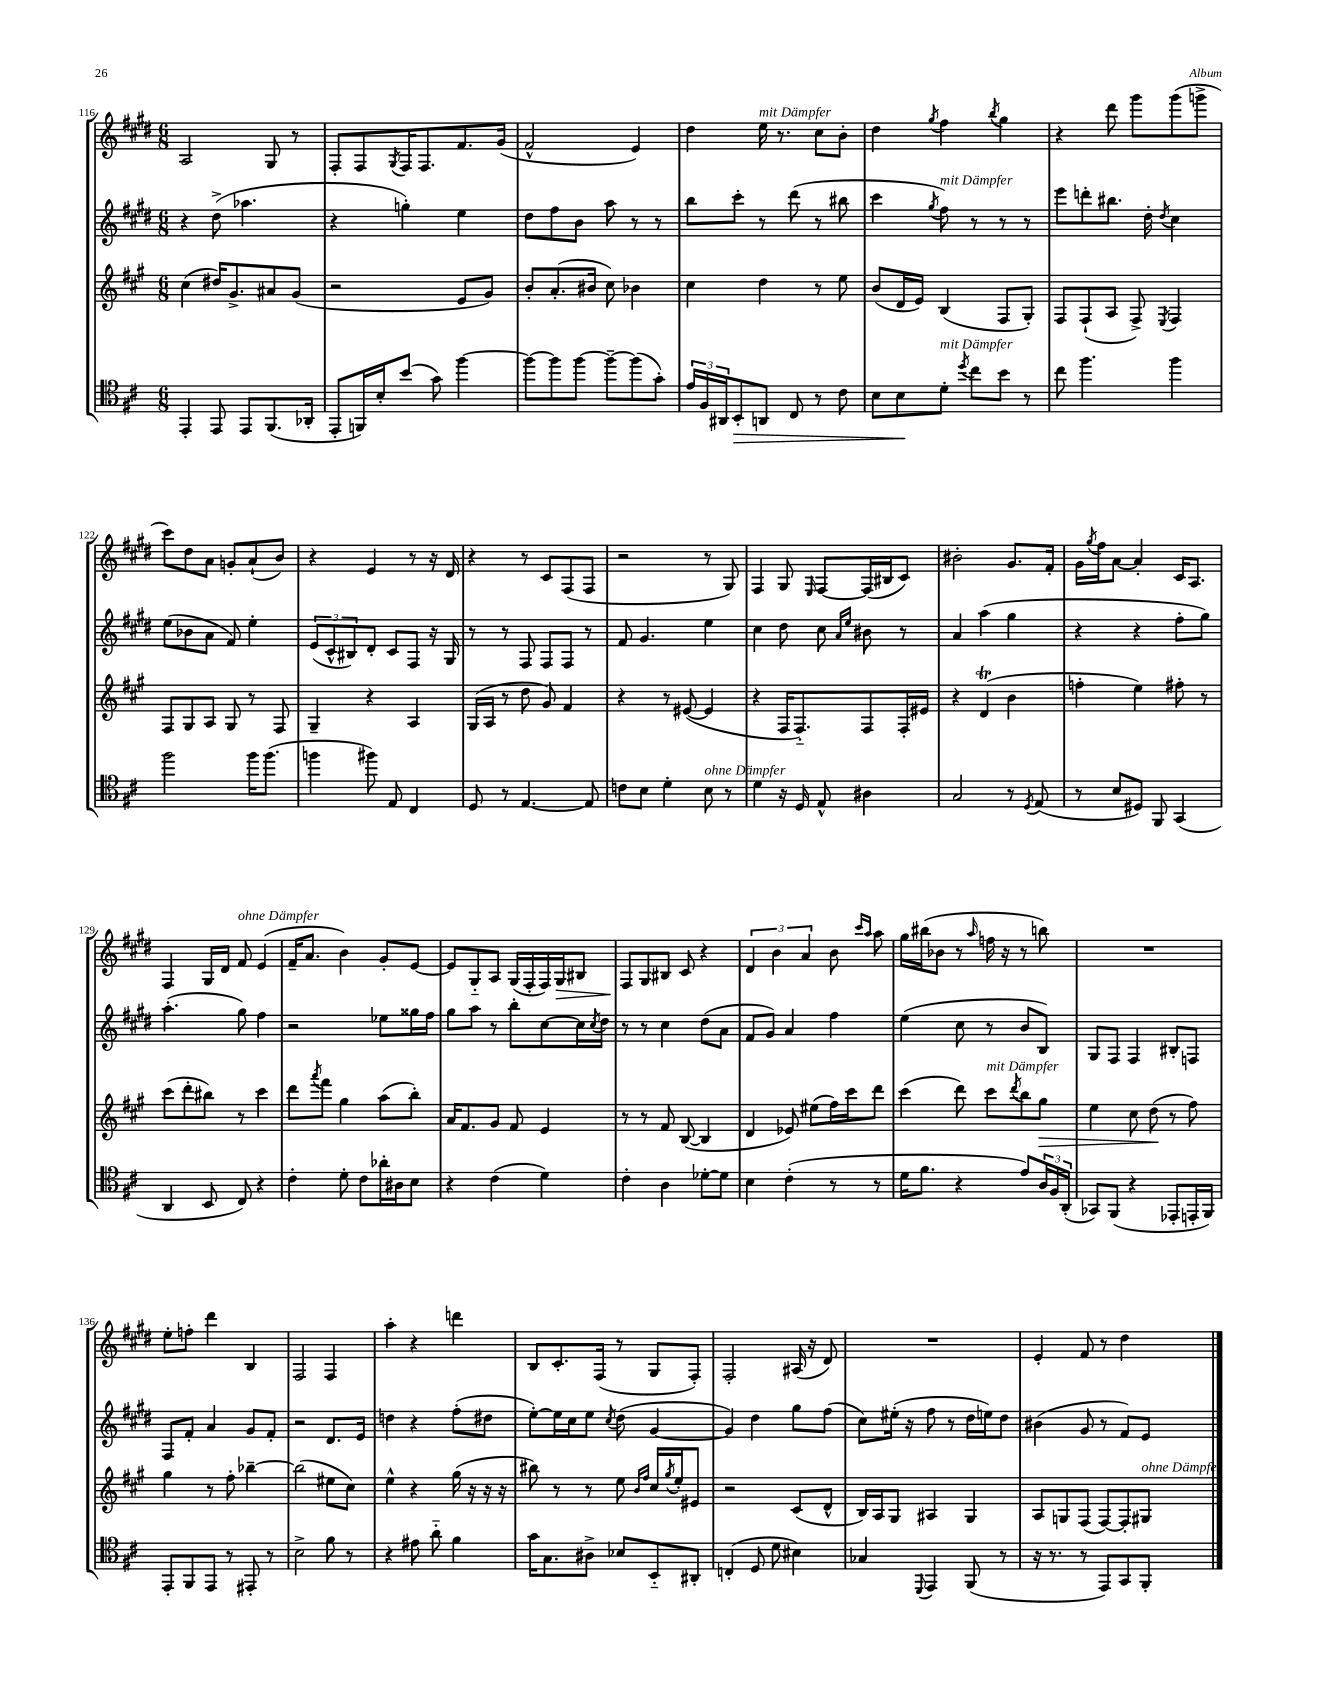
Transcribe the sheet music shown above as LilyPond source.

<<
\new StaffGroup <<
\new Staff = "s0" {
    \clef treble \key e \major \numericTimeSignature \time 6/8
    a2 gis8 r8 |
    fis8-. fis8 \acciaccatura { gis8 } fis16 fis8. fis'8. gis'16( |
    fis'2-^ e'4) |
    dis''4 e''16^\markup { \italic "mit Dämpfer" } r8. cis''8 b'8-. |
    dis''4 \acciaccatura { gis''8 } fis''4 \acciaccatura { b''8 } gis''4 |
    r4 dis'''8 gis'''8 gis'''8( g'''8-> |
    cis'''8) dis''8 a'8 g'8-. a'8-!( b'8) |
    r4 e'4 r8 r16 dis'16 |
    r4 r8 cis'8 fis8( fis8 |
    r2 r8 gis8) |
    fis4 gis8 \grace { e16 } fis8~ fis16( bis16 cis'8) |
    bis'2-. gis'8. fis'16-. |
    gis'16 \acciaccatura { gis''8 } fis''16 a'8~ a'4-. cis'16 a8. |
    fis4 gis16 dis'16 fis'8^\markup { \italic "ohne Dämpfer" } e'4( |
    fis'16-- a'8. b'4) gis'8-. e'8~ |
    e'8 gis8-_ a8 gis16( fis16-. fis16) gis16\> bis8 |
    fis8\! gis8 bis8 cis'8 r4 |
    \tuplet 3/2 { dis'4 b'4 a'4 } b'8 \grace { cis'''16 a''16 } a''8 |
    gis''16 bis''16( bes'8 r8 \grace { a''16 } f''16 r16 r8 b''8) |
    R2. |
    e''8-. f''8-. dis'''4 b4 |
    fis2 fis4 |
    a''4-. r4 d'''4 |
    b8 cis'8.-. fis16( r8 gis8 fis8-.) |
    fis2-. ais16( r16 dis'8) |
    R2. |
    e'4-. fis'8 r8 dis''4 \bar "|." |
}
\new Staff = "s1" {
    \clef treble \key e \major \numericTimeSignature \time 6/8
    r4 dis''8->( aes''4. |
    r4 g''4-.) e''4 |
    dis''8 fis''8 b'8 a''8 r8 r8 |
    b''8 cis'''8-. r8 dis'''8( r8 bis''8 |
    cis'''4 \acciaccatura { gis''8 } fis''8^\markup { \italic "mit Dämpfer" }) r8 r8 r8 |
    e'''8 d'''8-. bis''8. dis''16-. \acciaccatura { dis''8 } cis''4 |
    e''8( bes'8 a'8 fis'8) e''4-. |
    \tuplet 3/2 { e'8( cis'8-^ bis8) } dis'8-. cis'8 fis8 r16 gis16 |
    r8 r8 fis8 fis8 fis8 r8 |
    fis'8 gis'4. e''4 |
    cis''4 dis''8 cis''8 \grace { a'16 e''16 } bis'8 r8 |
    a'4 a''4( gis''4 |
    r4 r4 fis''8-. gis''8) |
    a''4.-.( gis''8) fis''4 |
    r2 ees''8 gisis''16 fis''16 |
    gis''8 a''8 r8 b''8-. cis''8~ cis''16 \acciaccatura { cis''8 } dis''16 |
    r8 r8 cis''4 dis''8( a'8 |
    fis'8 gis'8) a'4 fis''4 |
    e''4( cis''8 r8 b'8 b8) |
    gis8 fis8 fis4 bis8-. f8 |
    fis8 fis'8-. a'4 gis'8 fis'8-. |
    r2 dis'8. e'16 |
    d''4 r4 fis''8-.( dis''8 |
    e''8~-.) e''16 cis''16 e''8 \acciaccatura { cis''8 } dis''8( gis'4~ |
    gis'4) dis''4 gis''8 fis''8( |
    cis''8) eis''16-.( r16 fis''8 r8 dis''16 e''16) dis''8 |
    bis'4( gis'8 r8 fis'8) e'8 \bar "|." |
}
\new Staff = "s2" {
    \clef treble \key a \major \numericTimeSignature \time 6/8
    cis''4( dis''16) gis'8.-> ais'8 gis'8( |
    r2 e'8 gis'8) |
    b'8-. a'8.-.( bis'16 cis''8) bes'4 |
    cis''4 d''4 r8 e''8 |
    b'8( d'16 e'16) b4( fis8 gis8-.) |
    fis8 fis8-!( a8 fis8->) \acciaccatura { e8 } fis4 |
    fis8 gis8 a8 gis8 r8 fis8 |
    gis4-- r4 a4 |
    gis16( a16 r8 d''8 gis'8) fis'4 |
    r4 r8 eis'8~( eis'4 |
    r4 fis16 fis8.-_) fis8 fis16-. eis'16 |
    r4 d'4\trill( b'4 |
    f''4-. e''4) fis''8-. r8 |
    cis'''8( d'''8-. bis''8) r8 cis'''4 |
    d'''8 \acciaccatura { a'''8 } fis'''8 gis''4 a''8( b''8-.) |
    a'16 fis'8. gis'8 fis'8 e'4 |
    r8 r8 fis'8 b8~( b4 |
    d'4 ees'8) eis''8( fis''16) cis'''16 d'''8 |
    cis'''4( d'''8) cis'''8^\markup { \italic "mit Dämpfer" } \acciaccatura { d'''8 } b''8 gis''8\> |
    e''4 cis''8 d''8\!( r8 fis''8) |
    gis''4 r8 fis''8-. bes''4~-- |
    bes''2( eis''8 cis''8) |
    e''4-^ r4 gis''16( r16 r16 r16 |
    bis''8) r8 r8 e''8 \grace { b'16 fis''16 } cis''16 \acciaccatura { gis''8 } e''16-. eis'8 |
    r2 cis'8( d'8-^ |
    b16) a16 gis8 ais4 gis4 |
    a8 g8 fis8( fis8~) fis8-. gis8^\markup { \italic "ohne Dämpfer" } \bar "|." |
}
\new Staff = "s3" {
    \clef tenor \key d \major \numericTimeSignature \time 6/8
    e,4-. e,8 e,8 fis,8.( aes,16-. |
    e,8-. f,16) b16-. b'8( g'8) fis''4~ |
    fis''8~ fis''8 fis''8~ fis''8~-- fis''8( g'8-.) |
    \tuplet 3/2 { e'16 fis16 ais,16 } b,8-.\> a,8 cis8 r8 cis'8 |
    b8 b8\! d'8-.^\markup { \italic "mit Dämpfer" } \acciaccatura { d''8 } cis''8 b'8 r8 |
    cis''8 fis''4. fis''4 |
    fis''2 fis''16 fis''8.( |
    f''4 fis''8) e8 cis4 |
    d8 r8 e4.~ e8 |
    c'8 b8 d'4-. b8^\markup { \italic "ohne Dämpfer" } r8 |
    d'4 r16 d16 e8-^ ais4 |
    g2 r8 \acciaccatura { d8 } e8( |
    r8 b8 dis8) fis,8 g,4( |
    a,4 b,8 cis8) r4 |
    cis'4-. d'8-. cis'8 aes'16-. ais16 b8 |
    r4 cis'4( d'4) |
    cis'4-. a4 des'8~-. des'8 |
    b4 cis'4-.( r8 r8 |
    d'16 fis'8. r4 e'8) \tuplet 3/2 { a16 fis16 a,16-.( } |
    ges,8) fis,8( r4 ees,8-. e,16-. fis,16) |
    e,8-. fis,8 e,8 r8 eis,8-. r8 |
    b2-> fis'8 r8 |
    r4 eis'8 a'8-_ fis'4 |
    g'16 g8. ais8-> bes8 b,8-_ ais,8-. |
    c4-.( d8 d'8 bis4) |
    ges4 \appoggiatura { d,8 } e,4 fis,8( r8 |
    r16 r8. r8 e,8) g,8 fis,8-. \bar "|." |
}
>>
>>
\layout { \context { \Score currentBarNumber = #116 } }
